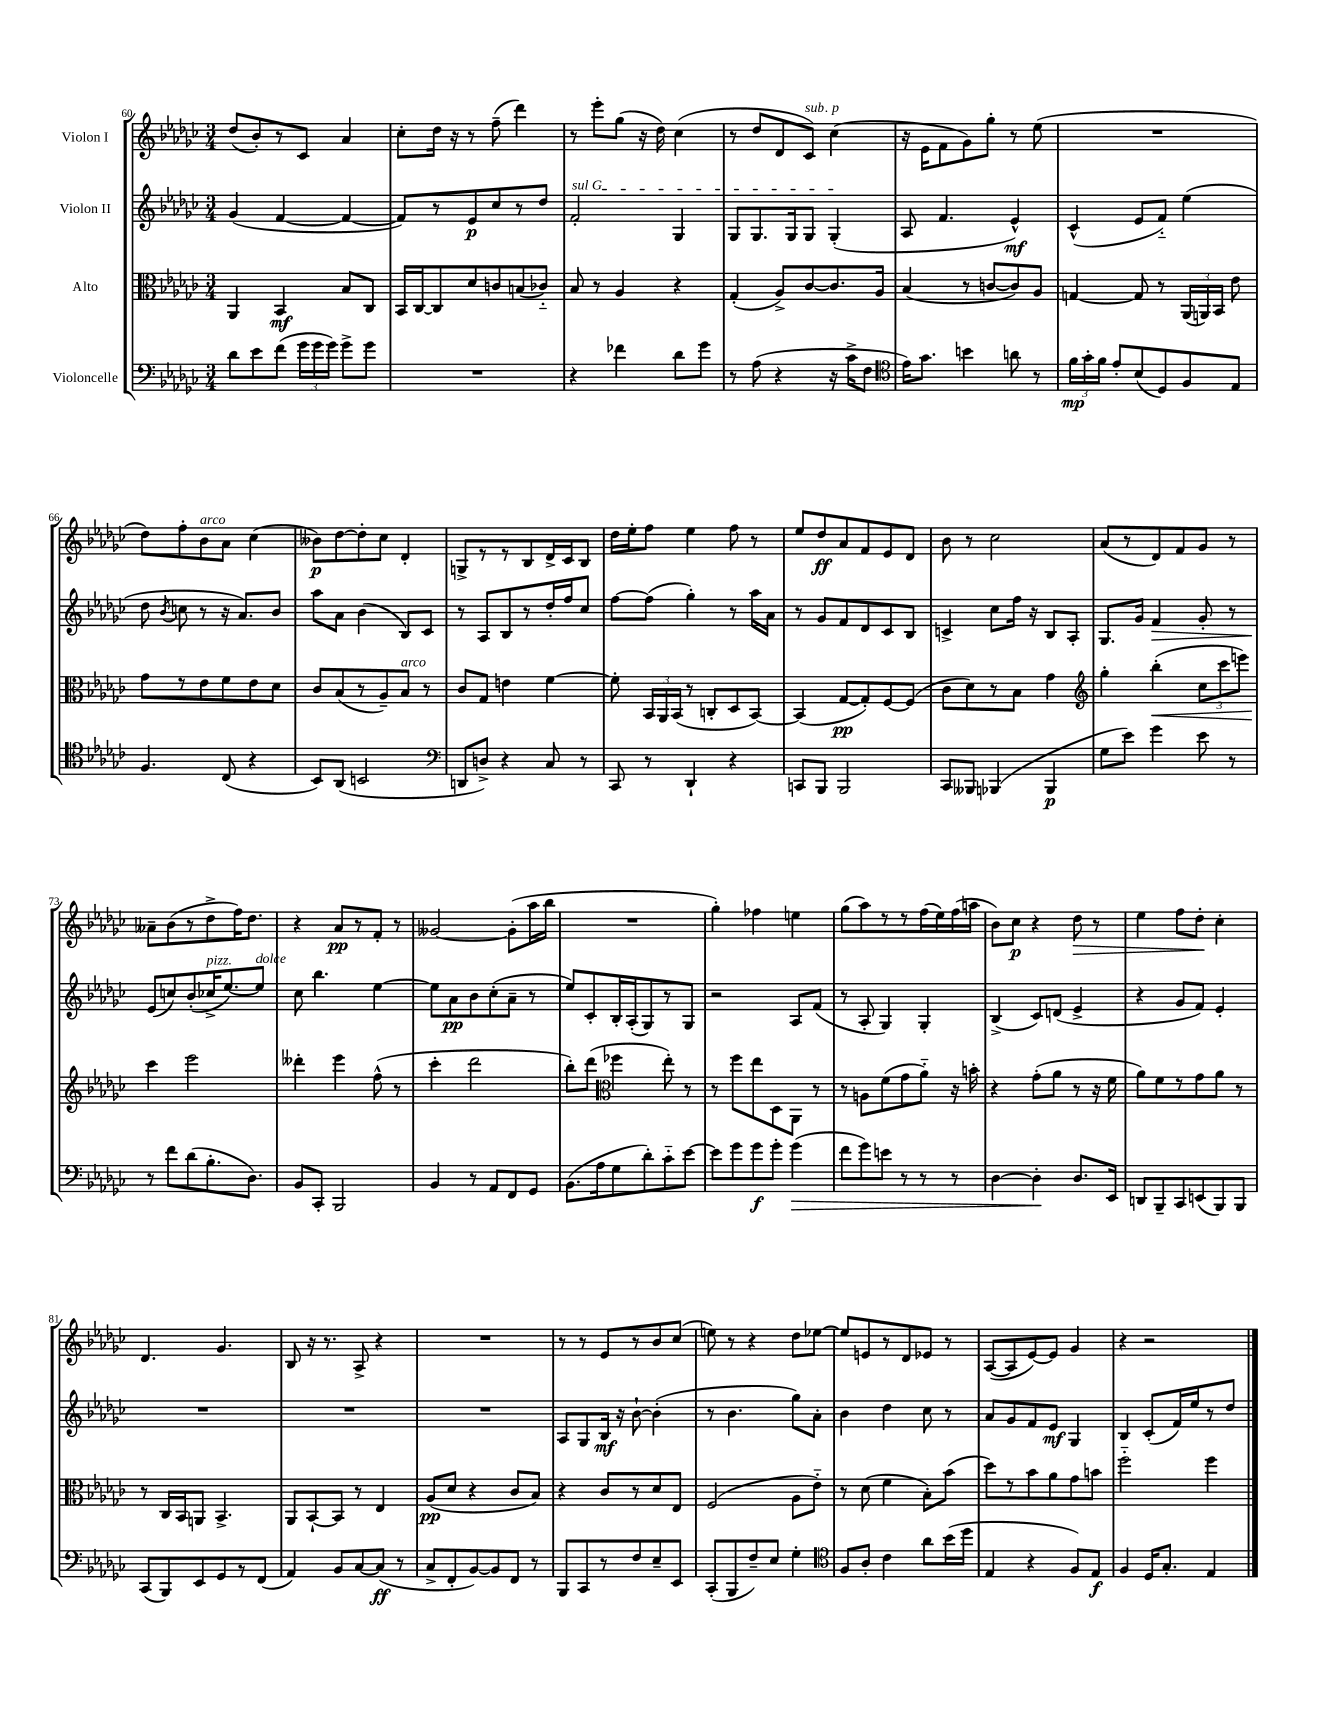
<<
\new StaffGroup <<
\new Staff = "s0" \with { instrumentName = "Violon I" } {
    \clef treble \key ges \major \numericTimeSignature \time 3/4
    \autoBeamOff des''8[( bes'8-.) r8 ces'8] aes'4 |
    ces''8[-. des''16] r16 r8 f''8--( des'''4) |
    r8 ees'''8[-. ges''8]( r16 des''16) ces''4( |
    r8 des''8[ des'8 ces'8]^\markup { \italic "sub. p" }) ces''4( |
    r16 ees'16[ f'8 ges'8) ges''8]-. r8 ees''8( |
    R2. |
    des''8[) f''8-. bes'8^\markup { \italic "arco" } aes'8] ces''4( |
    beses'8[\p) des''8~ des''8-. ces''8] des'4-. |
    g8[-> r8 r8 bes8 des'16-> ces'16 bes8] |
    des''16[ ees''16-. f''8] ees''4 f''8 r8 |
    ees''8[ des''8\ff aes'8 f'8 ees'8 des'8] |
    bes'8 r8 ces''2 |
    aes'8[( r8 des'8) f'8 ges'8] r8 |
    aeses'8[-- bes'8( r8 des''8-> f''16) des''8.] |
    r4 aes'8[\pp r8 f'8]-. r8 |
    geses'2~ geses'8[-.( aes''16 bes''16] |
    R2. |
    ges''4-.) fes''4 e''4 |
    ges''8[( aes''8) r8 r8 f''16( ees''16) f''16( a''16] |
    bes'8[) ces''8]\p r4 des''8\> r8 |
    ees''4 f''8[ des''8]-.\! ces''4-. |
    des'4. ges'4. |
    bes8 r16 r8. aes8-> r4 |
    R2. |
    r8 r8 ees'8[ r8 bes'8 ces''8]( |
    e''8) r8 r4 des''8[ ees''8]~ |
    ees''8[ e'8 r8 des'8 ees'8] r8 |
    aes8[~( aes8 ees'8~) ees'8] ges'4 |
    r4 r2 \bar "|." |
}
\new Staff = "s1" \with { instrumentName = "Violon II" } {
    \clef treble \key ges \major \numericTimeSignature \time 3/4
    \autoBeamOff ges'4( f'4~ f'4~ |
    f'8[) r8 ees'8\p ces''8 r8 des''8] |
    \once \override TextSpanner.bound-details.left.text = \markup { \italic "sul G" } f'2-.\startTextSpan ges4 |
    ges8[ ges8. ges16 ges8] ges4-.\stopTextSpan( |
    aes8 f'4. ees'4-^\mf) |
    ces'4-^( ees'8[ f'8]-_) ees''4( |
    des''8 \acciaccatura { bes'8 } c''8 r8 r16 aes'8.[) bes'8] |
    aes''8[ aes'8] bes'4( bes8[) ces'8] |
    r8 aes8[ bes8 r8 des''16-. f''16 ces''8] |
    f''8[~ f''8]( ges''4-.) r8 aes''16[ aes'16] |
    r8 ges'8[ f'8 des'8 ces'8 bes8] |
    c'4-> ces''8[ f''16] r16 bes8[ aes8]-. |
    ges8.[ ges'16] f'4\> ges'8-. r8 |
    ees'8[\!( c''8) bes'8-.( ces''16->^\markup { \italic "pizz." } ees''8.~) ees''8]^\markup { \italic "dolce" } |
    ces''8 bes''4. ees''4~ |
    ees''8[ aes'8\pp bes'8 ces''8-.( aes'8]-- r8 |
    ees''8[) ces'8-. bes16-. aes16-.( ges8) r8 ges8] |
    r2 aes8[ f'8]( |
    r8 aes8-. ges4) ges4-. |
    bes4->( ces'8[) d'8]( ees'4-> |
    r4 ges'8[ f'8]) ees'4-. |
    R2. |
    R2. |
    R2. |
    aes8[ ges8 bes16]\mf r16 bes'8~-! bes'4-.( |
    r8 bes'4. ges''8[) aes'8]-. |
    bes'4 des''4 ces''8 r8 |
    aes'8[ ges'8 f'8 ees'8]\mf ges4 |
    bes4 ces'8[-.( f'16) ees''16 r8 des''8] \bar "|." |
}
\new Staff = "s2" \with { instrumentName = "Alto" } {
    \clef alto \key ges \major \numericTimeSignature \time 3/4
    \autoBeamOff aes,4 bes,4\mf bes8[ ces8] |
    bes,16[ ces16~ ces8 des'8 c'8 b8( ces'8]-_) |
    bes8 r8 aes4 r4 |
    ges4-.( aes8[->) ces'8~ ces'8. aes16] |
    bes4( r8 c'8[~ c'8) aes8] |
    g4~ g8 r8 \tuplet 3/2 { aes,16[( a,16) bes,16] } ees'8 |
    ges'8[ r8 ees'8 f'8 ees'8 des'8] |
    ces'8[ bes8( r8 aes8--) bes8]^\markup { \italic "arco" } r8 |
    ces'8[ ges8] e'4 f'4~ |
    f'8-. \tuplet 3/2 { bes,16[ aes,16 bes,16]( } r8 c8[-. des8 bes,8]~) |
    bes,4( ges8[~\pp ges8-.) f8~ f8]( |
    ces'8[ des'8) r8 bes8] ges'4 |
    \clef treble ges''4-. bes''4-.\<( \tuplet 3/2 { ces''8[ ces'''8 e'''8]) } |
    ces'''4\! ees'''2 |
    deses'''4-. ees'''4 f''8-^( r8 |
    ces'''4-. des'''2 |
    bes''8[-.) des'''8]( \clef alto fes''4 ees''8-.) r8 |
    r8 f''8[ ees''8 des8 aes,8] r8 |
    r8 a8[ f'8( ges'8 aes'8]-_) r16 b'16-. |
    r4 ges'8[-.( aes'8] r8 r16 f'16 |
    aes'8[) f'8 r8 ges'8 aes'8] r8 |
    r8 ces16[ bes,16 a,8] bes,4.-> |
    aes,8[ bes,8~-! bes,8] r8 ees4 |
    aes8[\pp( des'8] r4 ces'8[ bes8]) |
    r4 ces'8[ r8 des'8 ees8] |
    f2( aes8[ ees'8]-_) |
    r8 des'8( f'4 bes8[-.) bes'8]( |
    des''8[) r8 bes'8 aes'8 ges'8 b'8] |
    f''2-_ f''4 \bar "|." |
}
\new Staff = "s3" \with { instrumentName = "Violoncelle" } {
    \clef bass \key ges \major \numericTimeSignature \time 3/4
    \autoBeamOff des'8[ ees'8 f'8]( \tuplet 3/2 { ges'16[ ges'16 ges'16]) } ges'8[-> ges'8] |
    R2. |
    r4 fes'4 des'8[ ges'8] |
    r8 aes8( r4 r16 ces'16[-> f8] |
    \clef tenor ees'16[) ges'8.] b'4 a'8 r8 |
    \tuplet 3/2 { f'16[\mp ges'16-. f'16] } ees'8[-. bes8( des8) f8 ees8] |
    f4. ces8( r4 |
    bes,8[) aes,8]( b,2 |
    \clef bass d,8[ d8]->) r4 ces8 r8 |
    ces,8 r8 des,4-! r4 |
    c,8[ bes,,8] bes,,2 |
    ces,8[ beses,,8] bes,,4( bes,,4\p |
    ges8[ ees'8]) ges'4 ees'8 r8 |
    r8 f'8[ des'8( bes8.-. des8.]) |
    bes,8[ ces,8]-. bes,,2 |
    bes,4 r8 aes,8[ f,8 ges,8] |
    bes,8.[( aes16 ges8 des'8-.) ces'8-_ ees'8]~ |
    ees'8[ ges'8 ges'8\f ges'8]-. ges'4\>( |
    f'8[ ges'8) e'8] r8 r8 r8 |
    des4~ des4-.\! des8.[ ees,16] |
    d,8[ bes,,8-- ces,8 e,8( bes,,8) bes,,8] |
    ces,8[( bes,,8) ees,8 ges,8 r8 f,8]( |
    aes,4) bes,8[ ces8~ ces8]\ff( r8 |
    ces8[-> f,8-. bes,8~) bes,8 f,8] r8 |
    bes,,8[ ces,8 r8 f8 ees8-- ees,8] |
    ces,8[-.( bes,,8 f8--) ees8] ges4-. |
    \clef tenor f8[ aes8]-. ces'4 aes'8[ bes'16( des''16] |
    ees4 r4 f8[) ees8]\f |
    f4 des16[ ges8.]-. ees4 \bar "|." |
}
>>
>>
\layout { \context { \Score currentBarNumber = #60 } }
